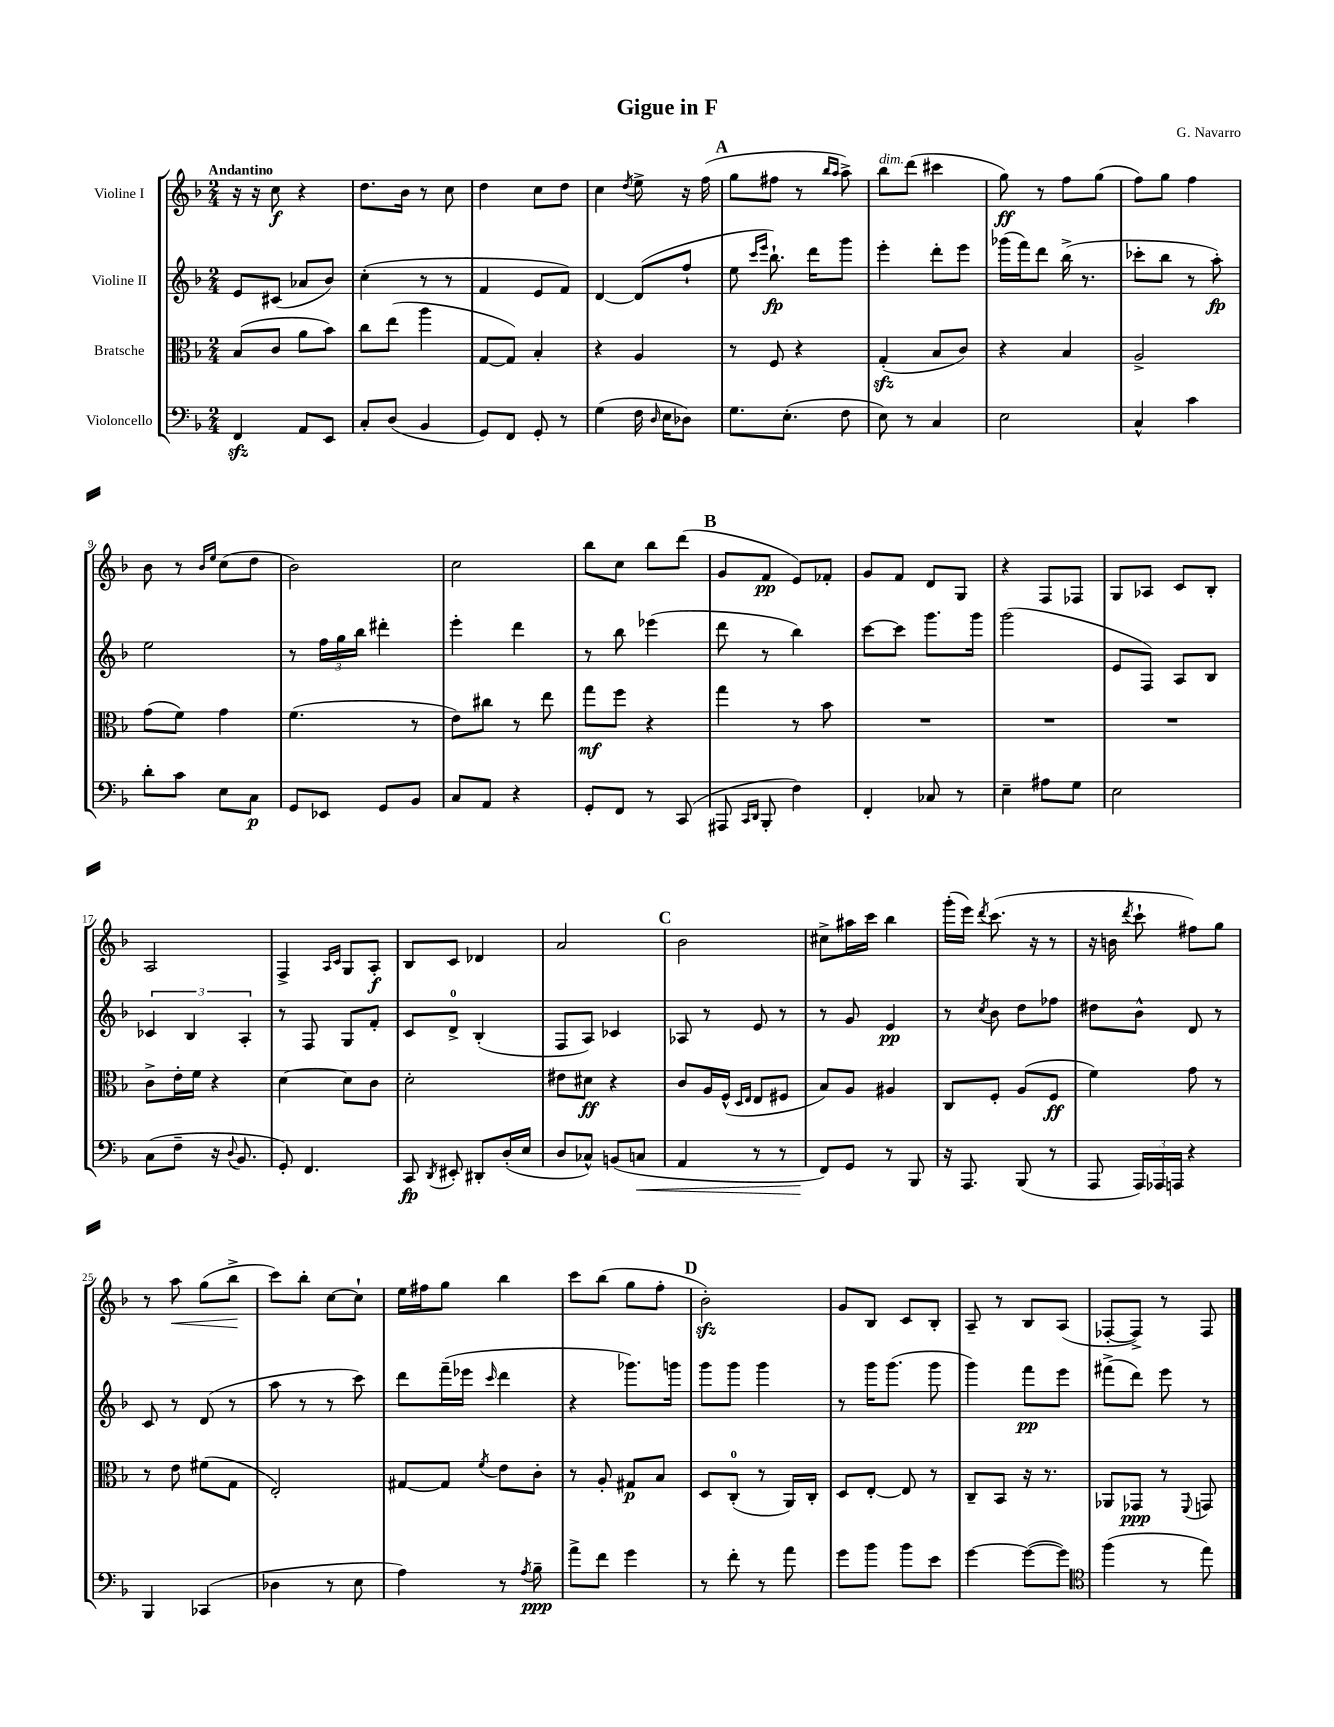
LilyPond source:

\header { title = "Gigue in F" composer = "G. Navarro" }
<<
\new StaffGroup <<
\new Staff = "s0" \with { instrumentName = "Violine I" } {
    \clef treble \key f \major \numericTimeSignature \time 2/4 \tempo "Andantino"
    \autoBeamOff r16 r16 c''8\f r4 |
    d''8.[ bes'16] r8 c''8 |
    d''4 c''8[ d''8] |
    c''4 \acciaccatura { d''8 } e''8-> r16 f''16( |
    \mark \markup { \bold "A" } g''8[ fis''8] r8 \grace { bes''16[ a''16] } a''8->) |
    bes''8[^\markup { \italic "dim." } d'''8]( cis'''4 |
    g''8\ff) r8 f''8[ g''8]( |
    f''8[) g''8] f''4 |
    bes'8 r8 \grace { bes'16[ e''16] } c''8[( d''8] |
    bes'2) |
    c''2 |
    bes''8[ c''8] bes''8[ d'''8]( |
    \mark \markup { \bold "B" } g'8[ f'8]\pp e'8[) fes'8]-. |
    g'8[ f'8] d'8[ g8] |
    r4 f8[ fes8] |
    g8[ aes8] c'8[ bes8]-. |
    a2 |
    f4-> \grace { a16[ c'16] } g8[ a8]-.\f |
    bes8[ c'8] des'4 |
    a'2 |
    \mark \markup { \bold "C" } bes'2 |
    cis''8[-> ais''16 c'''16] bes''4 |
    g'''16[-.( e'''16]) \acciaccatura { d'''8 } c'''8.( r16 r8 |
    r16 b'16 \acciaccatura { d'''8 } c'''8-! fis''8[) g''8] |
    r8 a''8\< g''8[( bes''8]->\! |
    c'''8[) bes''8]-. c''8[~ c''8]-! |
    e''16[ fis''16 g''8] bes''4 |
    c'''8[ bes''8]( g''8[ f''8]-. |
    \mark \markup { \bold "D" } bes'2-.\sfz) |
    g'8[ bes8] c'8[ bes8]-. |
    a8-- r8 bes8[ a8]( |
    fes8[~-. fes8]->) r8 fes8 \bar "|." |
}
\new Staff = "s1" \with { instrumentName = "Violine II" } {
    \clef treble \key f \major \numericTimeSignature \time 2/4
    \autoBeamOff e'8[ cis'8]( aes'8[ bes'8]) |
    c''4-.( r8 r8 |
    f'4 e'8[ f'8]) |
    d'4~ d'8[( f''8]-! |
    \mark \markup { \bold "A" } e''8 \grace { c'''16[ e'''16] } bes''8.-!\fp) d'''16[ g'''8] |
    e'''4-. d'''8[-. e'''8] |
    ges'''16[( f'''16) d'''8] bes''16->( r8. |
    ces'''8[-. bes''8] r8 a''8-.\fp) |
    e''2 |
    r8 \tuplet 3/2 { f''16[ g''16 bes''16] } dis'''4-. |
    e'''4-. d'''4 |
    r8 bes''8 ees'''4( |
    \mark \markup { \bold "B" } d'''8 r8 bes''4) |
    c'''8[~ c'''8] g'''8.[ g'''16] |
    g'''2( |
    e'8[ f8]) a8[ bes8] |
    \tuplet 3/2 { ces'4 bes4 a4-. } |
    r8 f8 g8[ f'8]-. |
    c'8[ d'8]-0-> bes4-.( |
    f8[ a8]) ces'4 |
    \mark \markup { \bold "C" } aes8 r8 e'8 r8 |
    r8 g'8 e'4\pp |
    r8 \acciaccatura { c''8 } bes'8 d''8[ fes''8] |
    dis''8[ bes'8]-^ d'8 r8 |
    c'8 r8 d'8( r8 |
    a''8 r8 r8 c'''8) |
    d'''8[ f'''16--( ees'''16] \grace { c'''16 } d'''4 |
    r4 ges'''8.[) g'''16] |
    \mark \markup { \bold "D" } g'''8[ g'''8] g'''4 |
    r8 g'''16[ g'''8.]( g'''8 |
    g'''4) f'''8[\pp e'''8] |
    fis'''8[->( d'''8]) e'''8 r8 \bar "|." |
}
\new Staff = "s2" \with { instrumentName = "Bratsche" } {
    \clef alto \key f \major \numericTimeSignature \time 2/4
    \autoBeamOff bes8[( c'8] a'8[ bes'8]) |
    c''8[ e''8]( a''4 |
    g8[~ g8]) bes4-. |
    r4 a4 |
    \mark \markup { \bold "A" } r8 f8 r4 |
    g4-.\sfz( bes8[ c'8]) |
    r4 bes4 |
    a2-> |
    g'8[( f'8]) g'4 |
    f'4.( r8 |
    e'8[) cis''8] r8 e''8 |
    g''8[\mf f''8] r4 |
    \mark \markup { \bold "B" } g''4 r8 bes'8 |
    R2 |
    R2 |
    R2 |
    c'8[-> e'16-. f'16] r4 |
    d'4~ d'8[ c'8] |
    d'2-. |
    eis'8[ dis'8]\ff r4 |
    \mark \markup { \bold "C" } c'8[ a16 f16]-^( \grace { d16[ e16] } e8[ fis8] |
    bes8[) a8] ais4 |
    c8[ f8]-. a8[( f8]\ff |
    f'4) g'8 r8 |
    r8 e'8 fis'8[( g8] |
    e2-.) |
    gis8[~ gis8] \acciaccatura { f'8 } e'8[ c'8]-. |
    r8 a8-. gis8[\p bes8] |
    \mark \markup { \bold "D" } d8[ c8]-0-.( r8 a,16[) c16]-. |
    d8[ e8]~-. e8 r8 |
    c8[-- bes,8] r16 r8. |
    aes,8[ ges,8]\ppp r8 \appoggiatura { f,8 } g,8 \bar "|." |
}
\new Staff = "s3" \with { instrumentName = "Violoncello" } {
    \clef bass \key f \major \numericTimeSignature \time 2/4
    \autoBeamOff f,4\sfz a,8[ e,8] |
    c8[-. d8]( bes,4 |
    g,8[) f,8] g,8-. r8 |
    g4( f16 \grace { d16 } e16[ des8]) |
    \mark \markup { \bold "A" } g8.[ e8.]-.( f8 |
    e8) r8 c4 |
    e2 |
    c4-^ c'4 |
    d'8[-. c'8] e8[ c8]\p |
    g,8[ ees,8] g,8[ bes,8] |
    c8[ a,8] r4 |
    g,8[-. f,8] r8 c,8( |
    \mark \markup { \bold "B" } ais,,8 \grace { c,16[ d,16] } bes,,8-. f4) |
    f,4-. ces8 r8 |
    e4-- ais8[ g8] |
    e2 |
    c8[( f8]-- r16 \appoggiatura { d8 } bes,8. |
    g,8-.) f,4. |
    c,8\fp \acciaccatura { d,8 } eis,8-. dis,8[-. d16-.( e16] |
    d8[ ces8]-^) b,8[( c8]\< |
    \mark \markup { \bold "C" } a,4 r8 r8 |
    f,8[\!) g,8] r8 bes,,8 |
    r16 a,,8. bes,,8( r8 |
    a,,8 \tuplet 3/2 { a,,16[) aes,,16 a,,16] } r4 |
    bes,,4 ces,4( |
    des4 r8 e8 |
    a4) r8 \acciaccatura { a8 } bes8--\ppp |
    a'8[-> f'8] g'4 |
    \mark \markup { \bold "D" } r8 f'8-. r8 a'8 |
    g'8[ bes'8] bes'8[ e'8] |
    g'4~ g'8[~( g'8]) |
    \clef tenor f''4( r8 e''8) \bar "|." |
}
>>
>>
